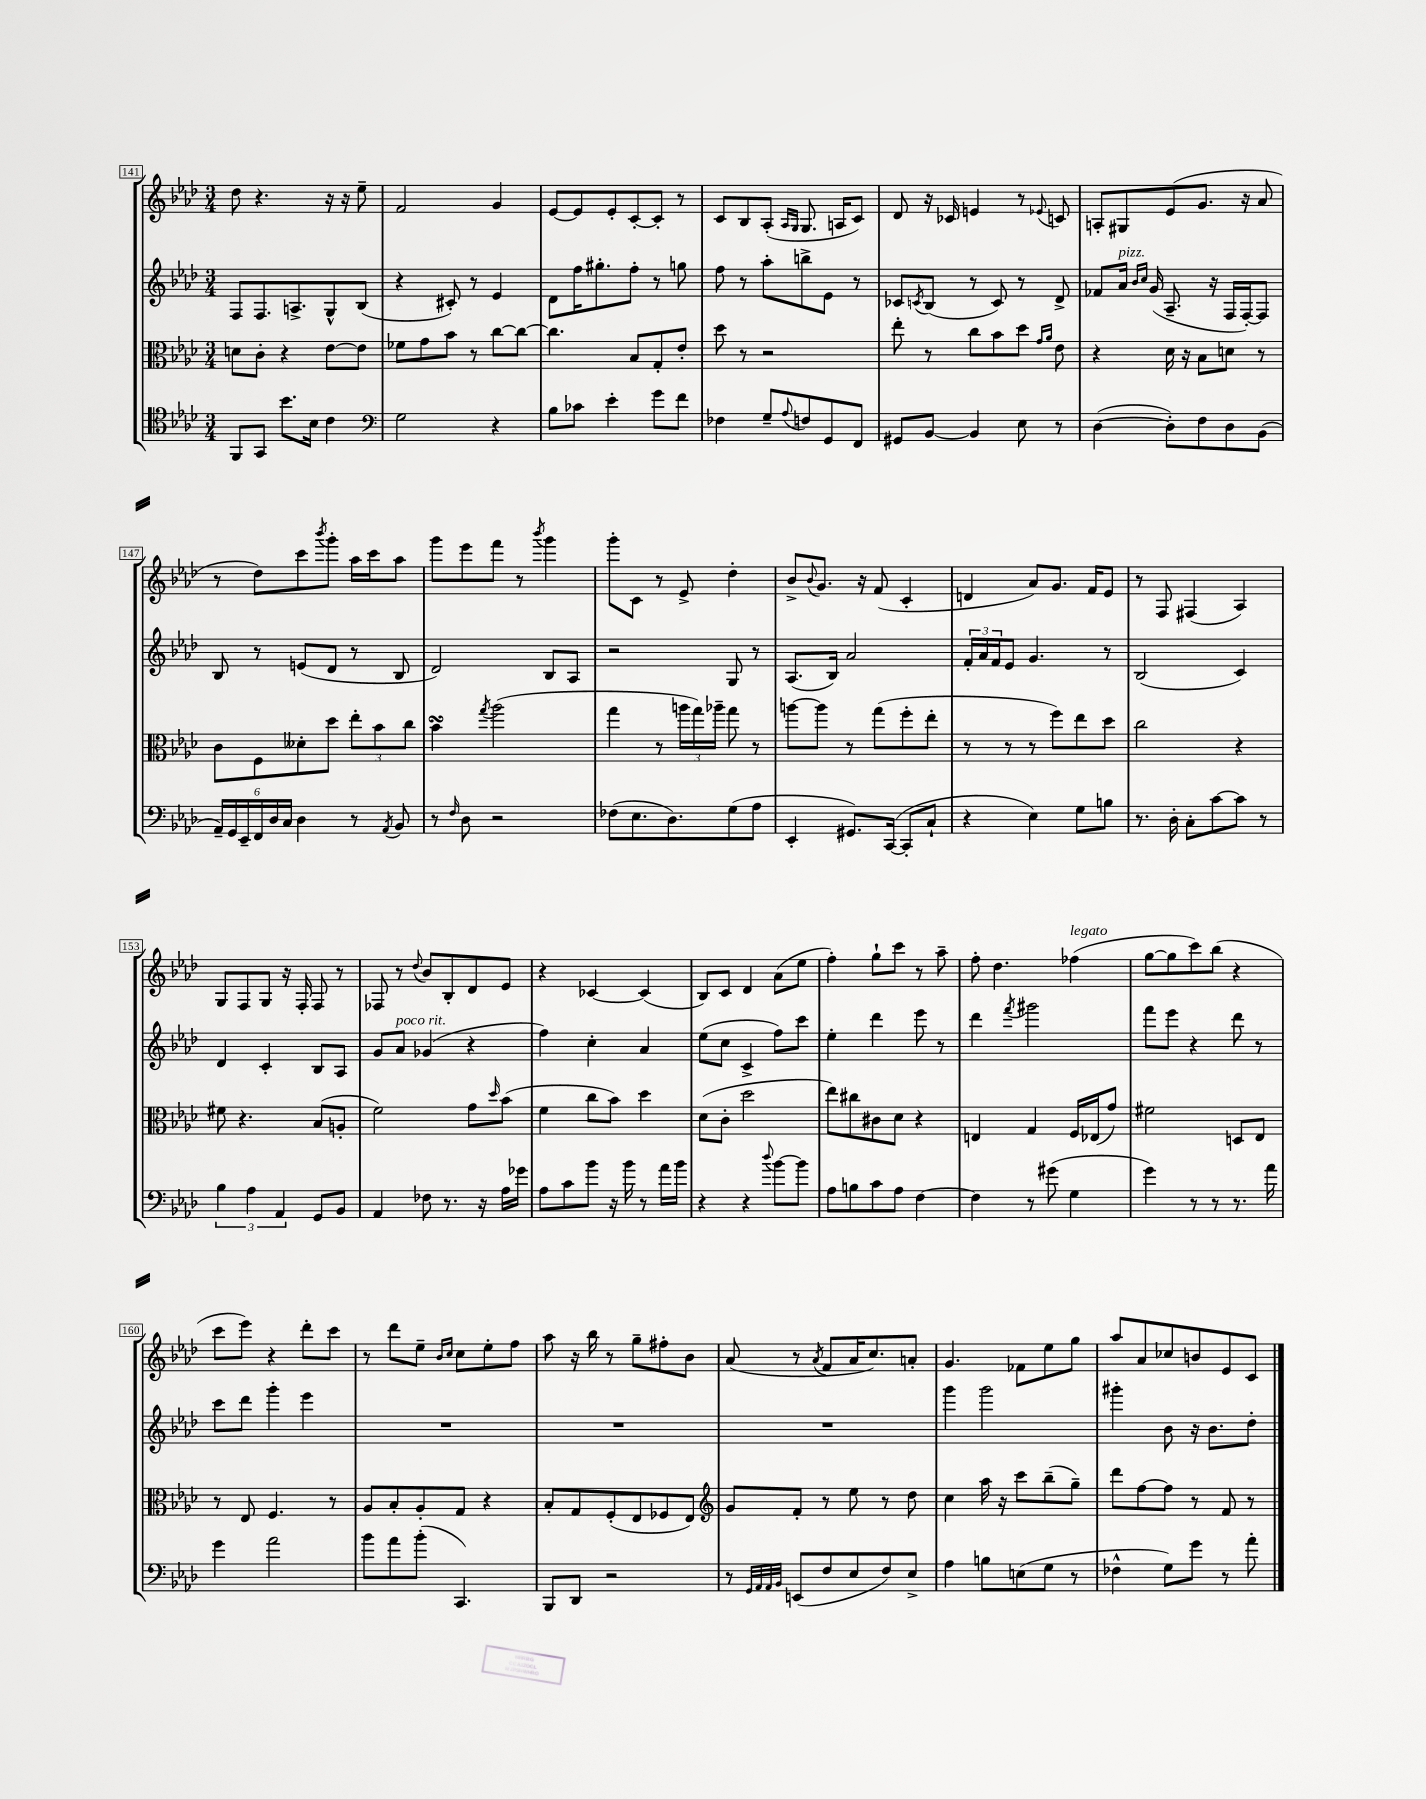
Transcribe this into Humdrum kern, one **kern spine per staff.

**kern	**kern	**kern	**kern
*staff4	*staff3	*staff2	*staff1
*clefC4	*clefC3	*clefG2	*clefG2
*k[b-e-a-d-]	*k[b-e-a-d-]	*k[b-e-a-d-]	*k[b-e-a-d-]
*M3/4	*M3/4	*M3/4	*M3/4
8FF	8d	8F	8dd-
8GG	8c'	8.F	4.r
8.b-	4r	.	.
.	.	8.A^	.
16B-	.	.	.
4c	[8e-	8G^^	16r
.	.	.	16r
.	8e-]	(8B-	8ee-~
=	=	=	=
*clefF4	*	*	*
2G	8f-	4r	2f
.	8g	.	.
.	8b-	8c#')	.
.	8r	8r	.
4r	[8cc	4e-	4g
.	8cc_	.	.
=	=	=	=
8B-	4.cc]	8d-	[8e-
8c-	.	16ff	8e-]
.	.	8.gg#'	.
4e-'	.	.	8e-'
.	8B-	8ff'	[8c'
8g	8G'	8r	8c']
8f	8e-'	8gg	8r
=	=	=	=
4F-	8dd-	8ff	8c
.	8r	8r	8B-
8G~	2r	8aa-'	(8A-'
.	.	.	16qqA-
8qqA-	.	.	16qqG
8F	.	8bb^	8.G
8GG	.	8e-	.
.	.	.	16A
8FF	.	8r	8c)
=	=	=	=
8GG#	8ee-'	8c-	8d-
.	.	8qc	.
[8BB-	8r	(8B-	16r
.	.	.	16c-
4BB-]	8cc	8r	4e
.	8b-	8c)	.
8E-	8dd-	8r	8r
.	16qqg	.	.
.	16qqa-	.	8qqe-
8r	8e-	8d-^	8c
=	=	=	=
([4D-	4r	8f-	8A'
.	.	16a-	8G#
.	.	16qqb-	.
.	.	16qqcc	.
.	.	(16g	.
8D-'])	16d-	8.A-~	(8e-
.	16r	.	.
8F	8B-	.	8.g
.	.	16r	.
8D-	8d	16F	.
.	.	[16F')	16r
(8BB-	8r	8F]	8a-
=	=	=	=
24AA-~)	8c	8B-	8r
24GG	.	.	.
24EE-~	.	.	.
24FF	8F	8r	8dd-)
24D-	.	.	.
24C	.	.	.
4D-	8d--'	(8e	8ccc
.	.	.	8qbbb-
.	8dd-	8d-	8ggg'
8r	12ee-'	8r	16aa-
.	.	.	16ccc
.	12b-	.	.
8qAA-	.	.	.
8BB-	.	8B-	8aa-
.	12cc	.	.
=	=	=	=
8r	4b-	2d-)	8ggg
16qqF	.	.	.
8D-	.	.	8eee-
.	8qgg	.	.
2r	(2aa-	.	8fff
.	.	.	8r
.	.	.	8qbbb-
.	.	8B-	4ggg
.	.	8A-	.
=	=	=	=
(8F-	4gg	2r	8ggg'
8.E-	.	.	8c
.	8r	.	8r
8.D-)	.	.	.
.	24aa	.	8e-^
.	24gg)	.	.
.	24aa-~	.	.
(8G	8gg	8G	4dd-'
8A-	8r	8r	.
=	=	=	=
4EE-'	[8aa	(8.A-	8b-^
.	.	.	8qqb-
.	8aa]	.	8.g
.	.	16B-)	.
8.GG#)	8r	2a-	.
.	.	.	16r
.	(8gg	.	(8f
([16CC	.	.	.
8CC']	8ff'	.	4c'
8C`	8ee-'	.	.
=	=	=	=
4r	8r	24f'	4d
.	.	24a-	.
.	.	24f	.
.	8r	8e-	.
4E-)	8r	4.g	8a-)
.	8ff)	.	8.g
8G	8ee-	.	.
.	.	.	16f
8B	8dd-	8r	8e-
=	=	=	=
8.r	2cc	(2B-	8r
.	.	.	8F
16D-'	.	.	.
8C'	.	.	(4F#
[8c	.	.	.
8c]	4r	4c)	4A-)
8r	.	.	.
=	=	=	=
6B-	8f#	4d-	8G
.	4.r	.	8F
6A-	.	.	.
.	.	4c'	8G
6AA-	.	.	.
.	.	.	16r
.	.	.	16F'
8GG	(8B-	8B-	8F
8BB-	8A'	8A-	8r
=	=	=	=
4AA-	2f)	8g	8F-
.	.	8a-	8r
.	.	.	8qqdd-
8F-	.	(4g-	8b-
8.r	.	.	8B-'
.	8g	4r	8d-
16r	.	.	.
.	16qqdd-	.	.
16A-	(8b-	.	8e-
16g-	.	.	.
=	=	=	=
8A-	4f	4ff)	4r
8c	.	.	.
8b-	8cc	4cc'	[4c-
16r	8b-)	.	.
16b-	.	.	.
8r	4dd-	4a-	(4c-]
16a-	.	.	.
16b-	.	.	.
=	=	=	=
4r	(8d-	(8ee-	8B-)
.	8c'	8cc	8c
4r	2dd-	4c^	4d-
8qqdd-	.	.	.
[8b-	.	8ff)	(8a-
8b-]	.	8ccc	8ee-
=	=	=	=
8A-	8ee-)	4ee-'	4ff')
8B	8cc#	.	.
8c	8c#	4ddd-	8gg`
8A-	8d-	.	8ccc
[4F	4r	8eee-	8r
.	.	8r	8aa-~
=	=	=	=
4F]	4E	4ddd-	8ff'
.	.	.	4.dd-
.	.	8qfff	.
8r	4G	2ggg#	.
(8g#	.	.	.
4G	16F	.	(4ff-
.	(16E-	.	.
.	8g)	.	.
=	=	=	=
4g)	2f#	8fff	[8gg
.	.	8eee-	8gg]
8r	.	4r	8ccc)
8r	.	.	(8bb-
8.r	8D	8ddd-	4r
.	8E-	8r	.
16a-	.	.	.
=	=	=	=
4g	8r	8ccc	8ccc
.	8E-	8ddd-	8eee-)
2a-	4.F	4ggg'	4r
.	.	4eee-	8ddd-'
.	8r	.	8ccc
=	=	=	=
8b-	8A-	2.r	8r
8a-	8B-'	.	8ddd-
(8b-'	8A-'	.	8ee-~
.	.	.	16qqb-
.	.	.	16qqcc
4.CC)	8G	.	8cc
.	4r	.	8ee-'
.	.	.	8ff
=	=	=	=
8BBB-	8B-'	2.r	8aa-
8DD-	8G	.	16r
.	.	.	16bb-
2r	(8F'	.	8r
.	8E-	.	8gg~
.	8F-	.	8ff#'
.	8E-)	.	8b-
=	=	=	=
*	*clefG2	*	*
8r	8g	2.r	(8a-
32qqGG	.	.	.
32qqAA-	.	.	.
32qqAA-	.	.	.
32qqBB-	.	.	.
(8EE	8f'	.	8r
.	.	.	8qa-
8F	8r	.	8f
8E-	8ee-	.	16a-
.	.	.	8.cc)
8F)	8r	.	.
8E-^	8dd-	.	8a'
=	=	=	=
4A-	4cc	4ggg	4.g
8B	16aa-	2ggg	.
.	16r	.	.
(8E	8ccc	.	8f-
8G	(8bb-~	.	8ee-
8r	8gg~)	.	8gg
=	=	=	=
4F-^^	8ddd-	4ggg#'	8aa-
.	[8ff	.	8a-
8G)	8ff]	8b-	8cc-
8g	8r	16r	8b
.	.	8.b-	.
8r	8f	.	8e-
8a-'	8r	8dd-'	8c
==	==	==	==
*-	*-	*-	*-
